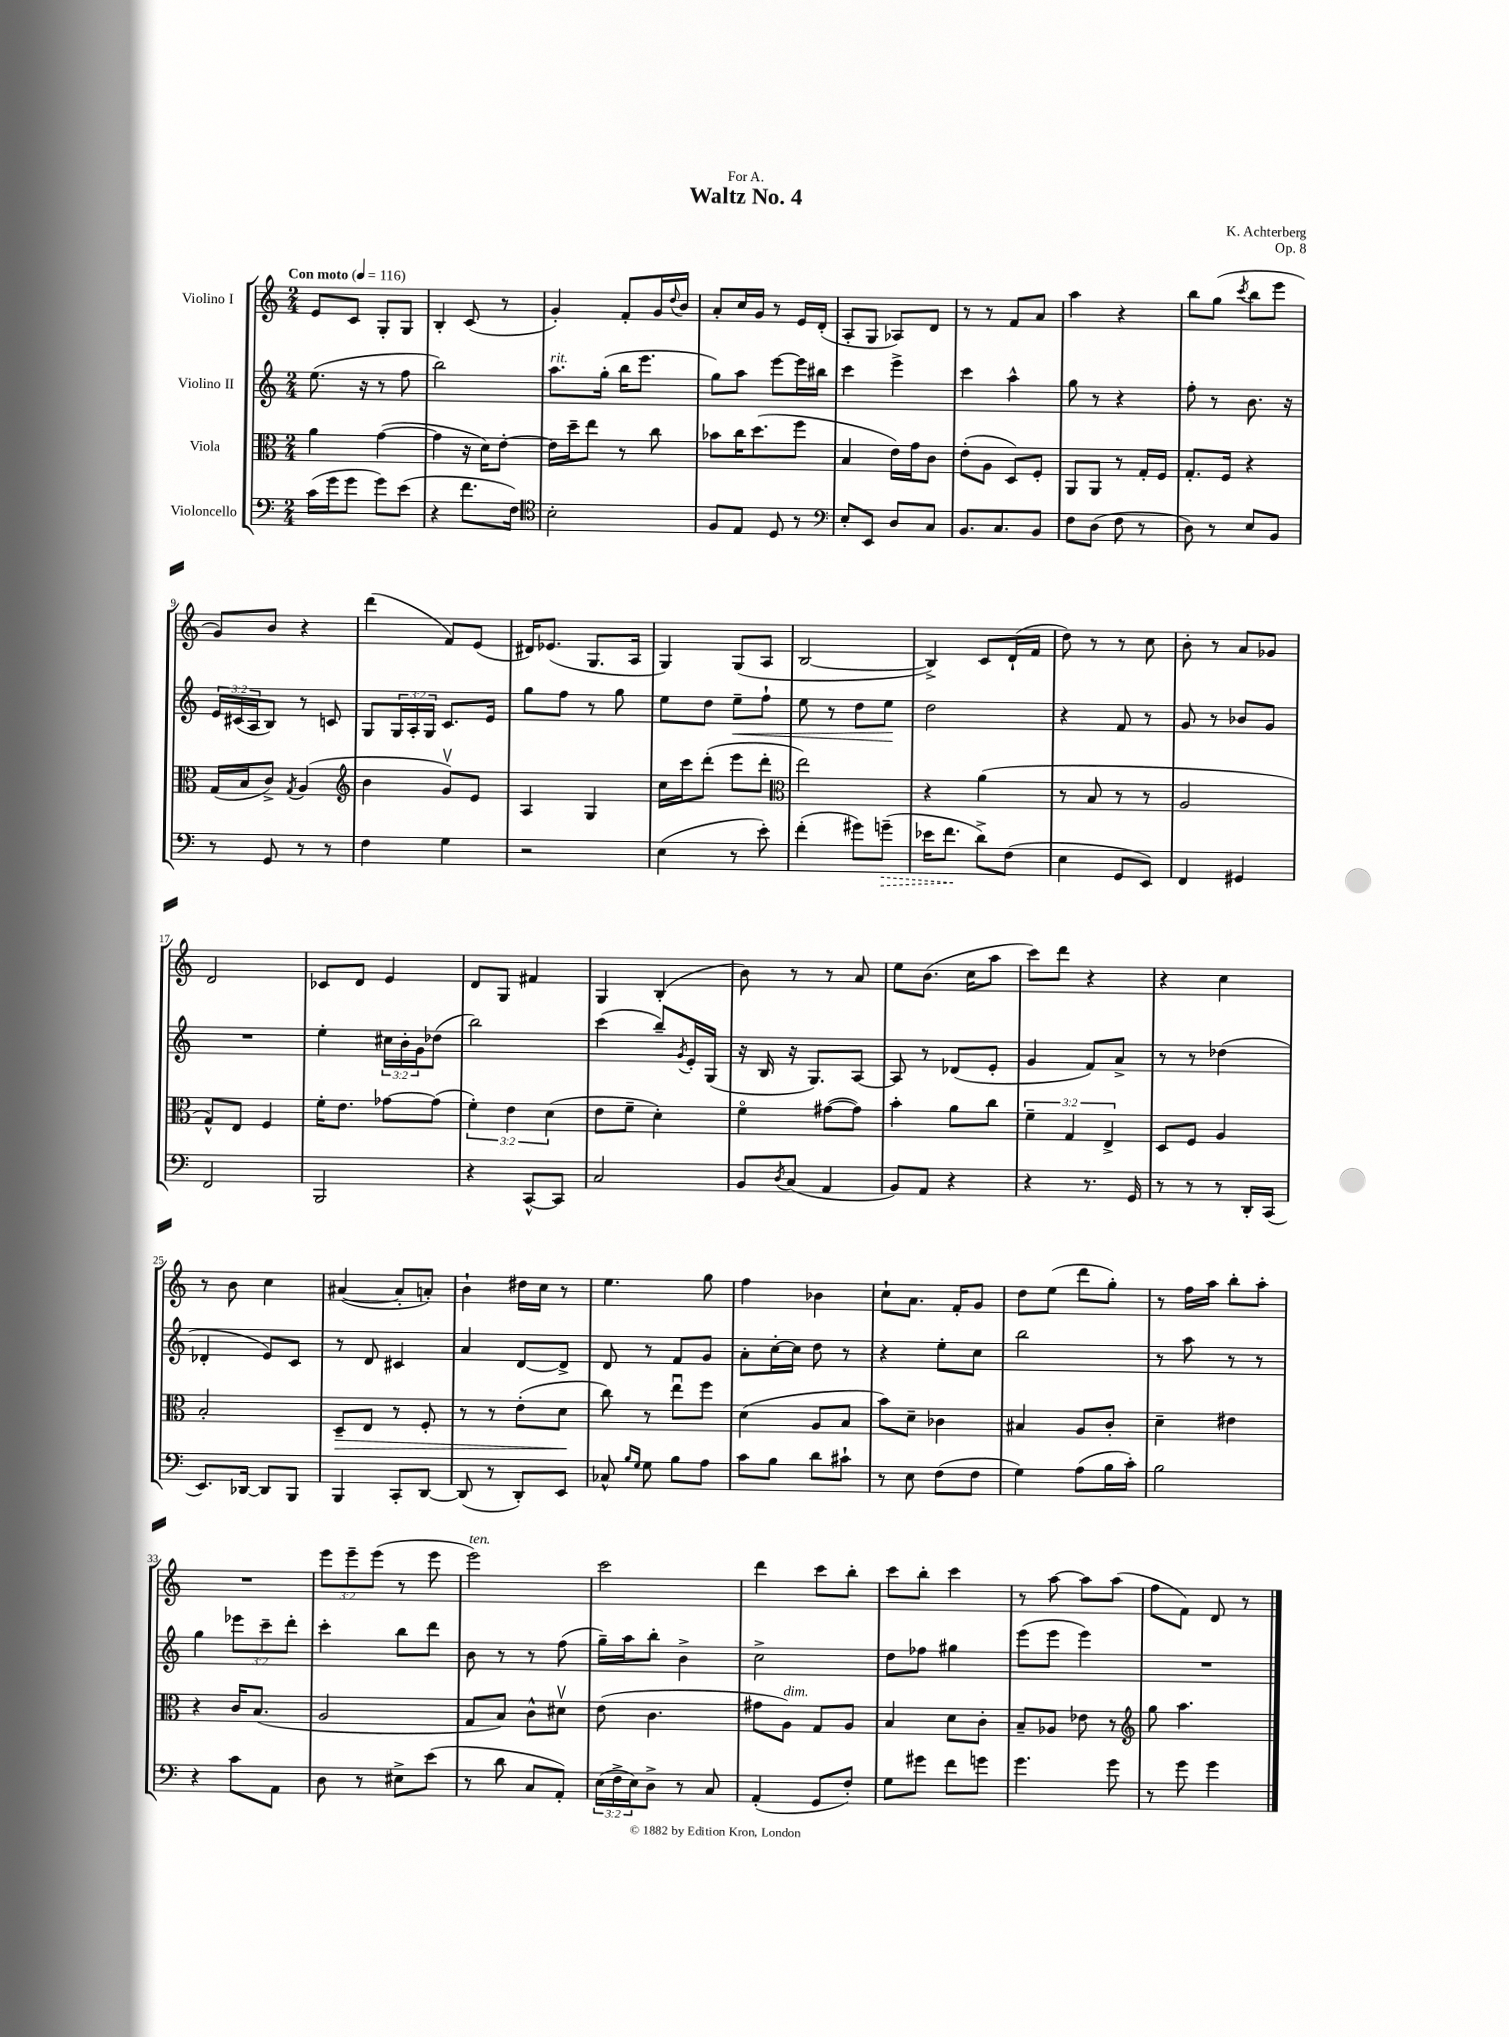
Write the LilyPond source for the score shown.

\header { title = "Waltz No. 4" composer = "K. Achterberg" dedication = "For A." opus = "Op. 8" }
<<
\new StaffGroup <<
\new Staff = "s0" \with { instrumentName = "Violino I" } {
    \clef treble \key c \major \numericTimeSignature \time 2/4 \override Staff.TupletNumber.text = #tuplet-number::calc-fraction-text \tempo "Con moto" 4 = 116
    e'8 c'8 g8-. g8 |
    b4-. c'8( r8 |
    g'4-.) f'8-. g'16 \appoggiatura { d''8 } b'16 |
    a'8-. c''16 g'16 r8 e'16 d'16-.( |
    a8-. g8 aes8) d'8 |
    r8 r8 f'8 a'8 |
    a''4 r4 |
    b''8 g''8( \acciaccatura { c'''8 } b''8 e'''8 |
    g'8) b'8 r4 |
    d'''4( f'8) e'8( |
    dis'16) ees'8.( g8. a16 |
    g4) g8( a8 |
    b2~ |
    b4->) c'8 d'16-!( f'16 |
    d''8) r8 r8 c''8 |
    b'8-. r8 a'8 ges'8 |
    d'2 |
    ces'8 d'8 e'4 |
    d'8 g8 fis'4 |
    g4 b4-.( |
    b'8) r8 r8 a'8 |
    e''8 b'8.( c''16 a''8 |
    c'''8) d'''8 r4 |
    r4 c''4 |
    r8 b'8 c''4 |
    ais'4~( ais'8-. a'8-.) |
    b'4-! dis''16 c''16 r8 |
    e''4. g''8 |
    f''4 bes'4 |
    c''8-! a'8. f'16-. g'8 |
    d''8 e''8( d'''8 g''8-.) |
    r8 f''16 a''16 b''8-. a''8-. |
    R2 |
    \tuplet 3/2 { e'''8 e'''8-- e'''8( } r8 e'''8 |
    e'''2^\markup { \italic "ten." }) |
    c'''2 |
    d'''4 c'''8 b''8-. |
    c'''8 b''8-. c'''4 |
    r8 a''8~ a''8 a''8( |
    f''8 f'8) d'8 r8 \bar "|." |
}
\new Staff = "s1" \with { instrumentName = "Violino II" } {
    \clef treble \key c \major \numericTimeSignature \time 2/4 \override Staff.TupletNumber.text = #tuplet-number::calc-fraction-text
    e''8.( r16 r8 f''8 |
    b''2) |
    a''8.^\markup { \italic "rit." } g''16-.( b''16 e'''8. |
    g''8) a''8 e'''8~ e'''16 bis''16 |
    c'''4 e'''4-> |
    c'''4 a''4-^ |
    g''8 r8 r4 |
    f''8-. r8 b'8. r16 |
    \tuplet 3/2 { e'16 cis'16( a16 } b8) r8 c'8 |
    g8 \tuplet 3/2 { g16 a16-. g16 } c'8. e'16 |
    g''8 f''8 r8 g''8 |
    e''8 d''8 e''8--\< f''8-! |
    e''8 r8 d''8 e''8\! |
    d''2 |
    r4 f'8 r8 |
    g'8 r8 bes'8 g'8 |
    R2 |
    e''4-. \tuplet 3/2 { cis''16 b'16-. g'16 } des''8( |
    b''2) |
    c'''4( b''8--) \acciaccatura { g'8 } e'16-. g16( |
    r16 b16 r16 g8.) a8~ |
    a8 r8 des'8( e'8-. |
    g'4 f'8) a'8-> |
    r8 r8 des''4( |
    des'4-. e'8) c'8 |
    r8 d'8 cis'4 |
    a'4 d'8~ d'8-> |
    d'8 r8 f'8 g'8 |
    a'8-. c''16~-. c''16 d''8 r8 |
    r4 e''8-. c''8 |
    b''2 |
    r8 a''8 r8 r8 |
    g''4 \tuplet 3/2 { ees'''8 c'''8-- d'''8-. } |
    c'''4-. b''8 d'''8 |
    b'8 r8 r8 f''8( |
    g''16--) a''16 b''8-. b'4-> |
    c''2-> |
    d''8 fes''8 gis''4 |
    e'''8( e'''8 e'''4) |
    R2 \bar "|." |
}
\new Staff = "s2" \with { instrumentName = "Viola" } {
    \clef alto \key c \major \numericTimeSignature \time 2/4 \override Staff.TupletNumber.text = #tuplet-number::calc-fraction-text
    a'4 g'4~( |
    g'4 r16 d'16) e'8~-. |
    e'16 d''16-- e''8 r8 c''8 |
    bes'8 c''16 d''8.( f''8 |
    b4 e'16) g'16 c'8 |
    e'8-.( a8 d8) f8-. |
    a,8 a,8 r8 g16-. f16 |
    g8.-. f16 r4 |
    g16( b16 c'8->) \acciaccatura { g8 } a4( |
    \clef treble b'4 g'8\upbow) e'8 |
    a4 g4 |
    c''16 c'''16 d'''8-.( e'''8 d'''8-. |
    \clef alto e''2) |
    r4 a'4( |
    r8 b8 r8 r8 |
    a2 |
    g8-^) e8 f4 |
    f'16-. e'8. ges'8~ ges'8( |
    \tuplet 3/2 { f'4-.) e'4 d'4( } |
    e'8 f'8-- d'4-.) |
    f'4\flageolet gis'8~( gis'8) |
    b'4-. a'8 c''8 |
    \tuplet 3/2 { f'4-- g4 e4-> } |
    d8 f8 a4 |
    b2-. |
    d8--\> e8 r8 f8-. |
    r8 r8 e'8-.( d'8\! |
    c''8) r8 e''8\downbow f''8 |
    d'4( a8 b8 |
    b'8) d'8-- ces'4 |
    bis4 a8 c'8-. |
    d'4-- eis'4 |
    r4 c'16 b8.( |
    a2 |
    g8 b8) c'8-^ dis'8\upbow |
    e'8( c'4. |
    gis'8 a8^\markup { \italic "dim." }) g8 a8 |
    b4 d'8 c'8-. |
    b8-- aes8 ees'8 r8 |
    \clef treble g''8 a''4. \bar "|." |
}
\new Staff = "s3" \with { instrumentName = "Violoncello" } {
    \clef bass \key c \major \numericTimeSignature \time 2/4 \override Staff.TupletNumber.text = #tuplet-number::calc-fraction-text
    c'16( g'16 g'8 g'8) e'8( |
    r4 f'8. f16) |
    \clef tenor b2-. |
    f8 e8 d8 r8 |
    \clef bass e8-. e,8 d8 c8 |
    b,8. c8. b,8 |
    f8 d8( f8 r8 |
    d8) r8 e8 b,8 |
    r8 g,8 r8 r8 |
    f4 g4 |
    r2 |
    e4( r8 e'8-.) |
    f'4-.( gis'8) \once \override Hairpin.style = #'dashed-line g'8--\>( |
    ees'16 f'8.\! d'8->) f8( |
    e4 g,8 e,8) |
    f,4 gis,4 |
    f,2 |
    b,,2 |
    r4 c,8~-^ c,8 |
    c2 |
    b,8 \acciaccatura { d8 } c8( a,4 |
    b,8) a,8 r4 |
    r4 r8. g,16 |
    r8 r8 r8 d,16-. c,16( |
    e,8.) des,16~ des,8 b,,8 |
    b,,4 c,8-. d,8~ |
    d,8( r8 d,8-.) e,8 |
    ces8-^ \grace { b16 g16 } g8 b8 a8 |
    c'8 b8 d'8 cis'8-! |
    r8 e8 f8( f8 |
    g4) a8( b16 c'16-.) |
    b2 |
    r4 c'8 a,8 |
    d8 r8 eis8-> e'8( |
    r8 d'8 c8 a,8-.) |
    \tuplet 3/2 { e16( f16-> e16) } d8-> r8 c8 |
    a,4-.( g,8 f8-.) |
    g8 gis'8 f'8 g'8 |
    g'4. g'8 |
    r8 g'8 g'4 \bar "|." |
}
>>
>>
